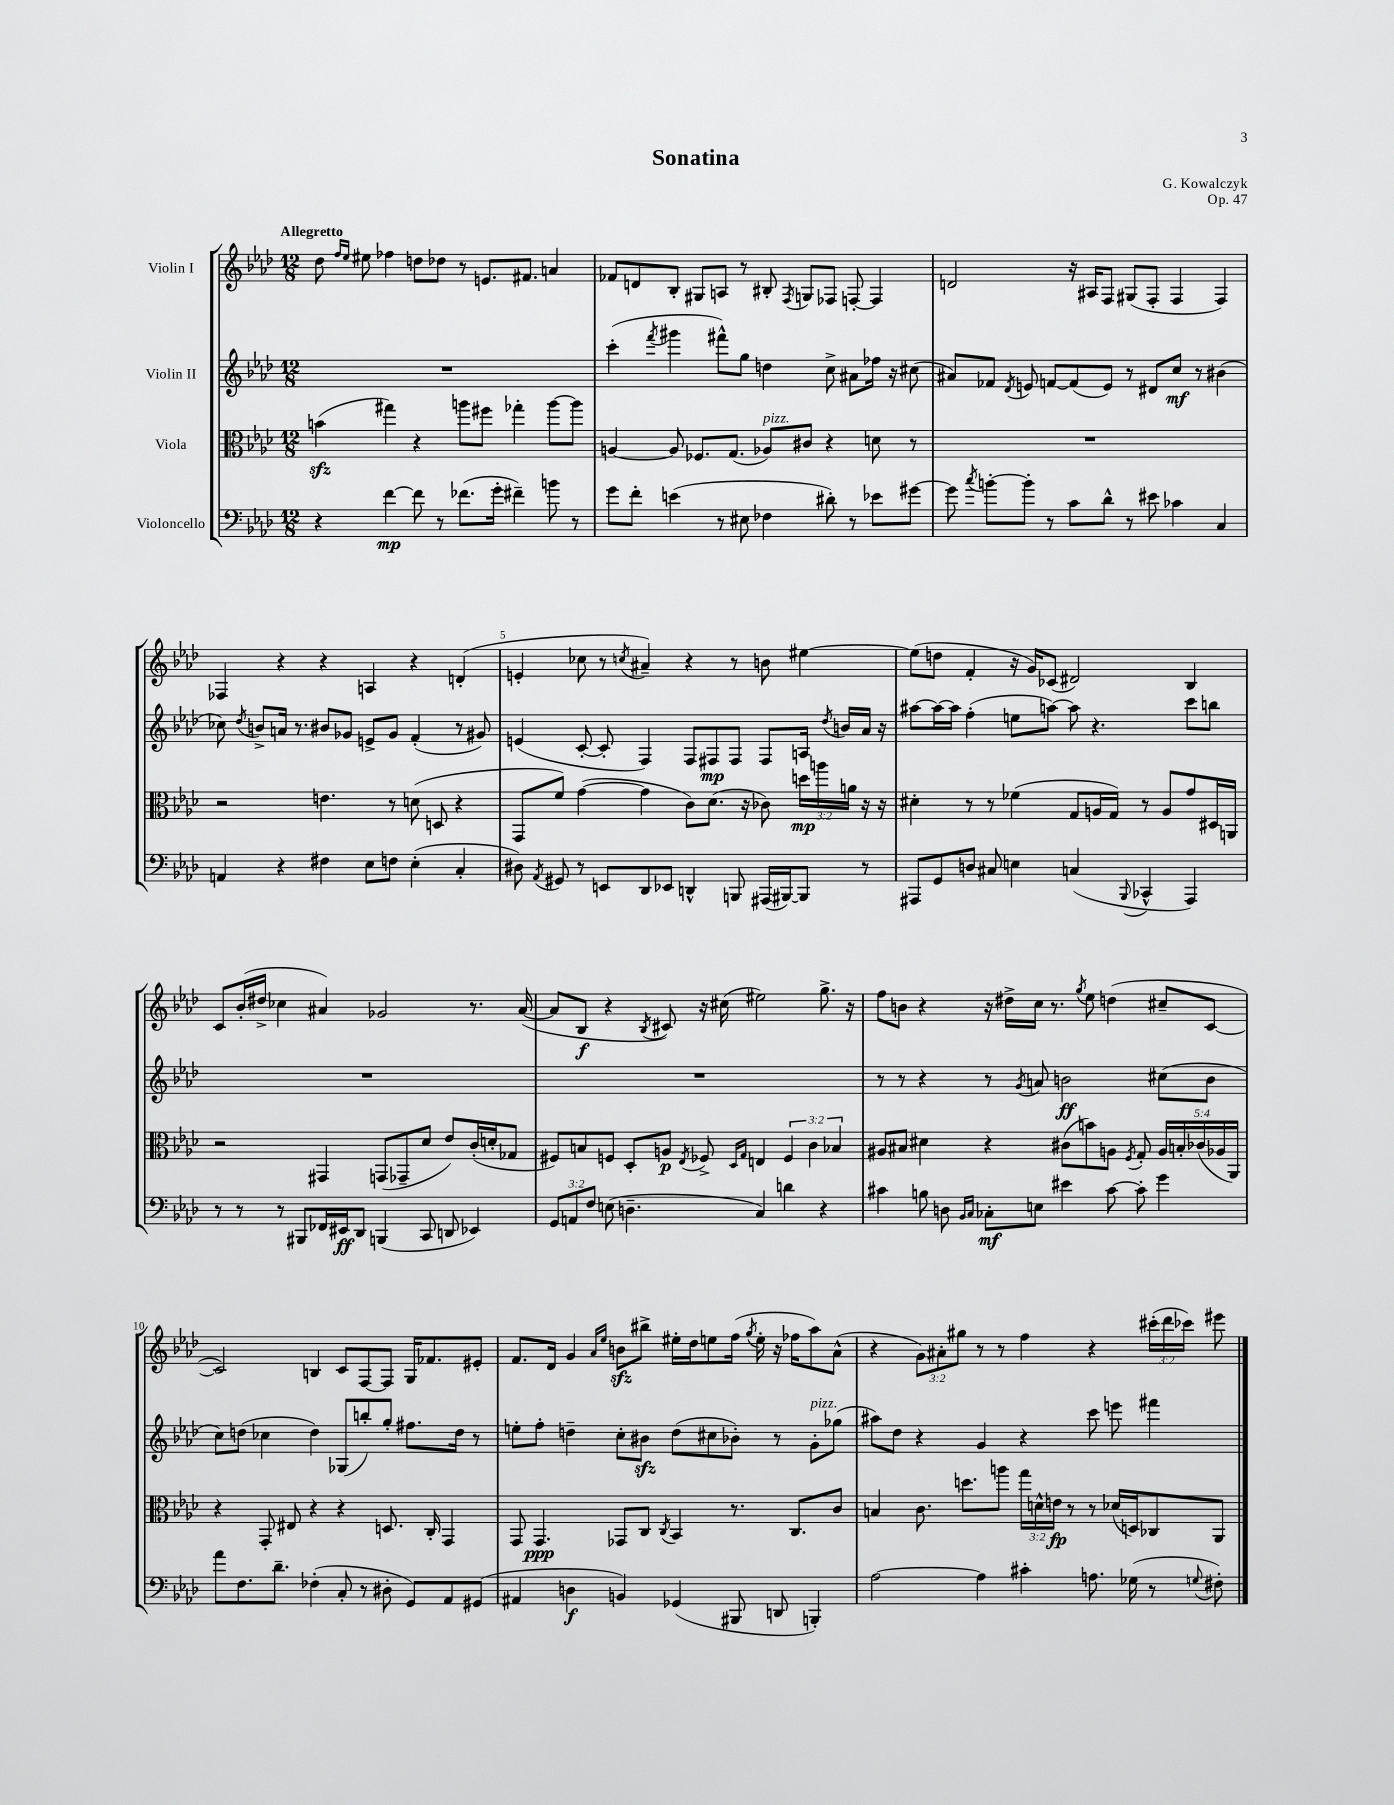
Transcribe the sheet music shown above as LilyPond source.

\header { title = "Sonatina" composer = "G. Kowalczyk" opus = "Op. 47" }
<<
\new StaffGroup <<
\new Staff = "s0" \with { instrumentName = "Violin I" } {
    \clef treble \key aes \major \numericTimeSignature \time 12/8 \override Staff.TupletNumber.text = #tuplet-number::calc-fraction-text \tempo "Allegretto"
    \autoBeamOff des''8 \grace { f''16[ ees''16] } eis''8 fes''4 d''8[ des''8] r8 e'8.[ fis'8.] a'4 |
    fes'8[ d'8 bes8]-. gis8[ a8] r8 bis8-. \acciaccatura { f8 } g8[ fes8] f8~-. f4 |
    d'2 r16 ais16[ f8] gis8[( f8]-. f4 f4) |
    fes4 r4 r4 a4 r4 d'4-.( |
    e'4-. ces''8 r8 \acciaccatura { c''8 } ais'4--) r4 r8 b'8 eis''4~ |
    eis''8[( d''8] f'4-. r16 g'16[) ces'8]( dis'2) bes4 |
    c'8[ bes'16-.( dis''16]-> ces''4 ais'4) ges'2 r8. ais'16~( |
    ais'8[ bes8]\f r4 \acciaccatura { bes8 } cis'8) r16 cis''16( eis''2) g''8.-> r16 |
    f''8[ b'8] r4 r16 dis''16[-> c''16] r8. \acciaccatura { g''8 } ees''8 d''4( cis''8[-- c'8]~ |
    c'2) b4 c'8[ f8~ f8] g16[ fes'8. eis'8]-. |
    f'8.[ des'16] g'4 \grace { aes'16[ ees''16] } b'8[\sfz bis''8]-> eis''16[-. des''16 e''8 f''16]( \acciaccatura { g''8 } e''16-. r16 fes''16[ aes''8) aes'8]-^( |
    r4 \tuplet 3/2 { g'8[) ais'8-. gis''8] } r8 r8 f''4 r4 \tuplet 3/2 { cis'''16[-.( des'''16 ces'''16]) } eis'''8 \bar "|." |
}
\new Staff = "s1" \with { instrumentName = "Violin II" } {
    \clef treble \key aes \major \numericTimeSignature \time 12/8
    \autoBeamOff R1. |
    c'''4-.( \acciaccatura { f'''8 } gis'''4 fis'''8[-^) g''8] d''4 c''8-> ais'8[ fes''16] r16 cis''8( |
    ais'8[) fes'8] \acciaccatura { des'8 } e'8 f'8[~ f'8( e'8]) r8 dis'8[ c''8]\mf r8 bis'4( |
    ces''8) \acciaccatura { des''8 } b'8[-> a'16] r8. bis'8[ ges'8] e'8[-> ges'8] f'4-.( r8 gis'8) |
    e'4( c'8~-. c'8-. f4) f8[ fis8\mp fis8] fis8[ a16] \acciaccatura { des''8 } b'16[ aes'16] r16 |
    ais''8[~ ais''16~ ais''16] f''4-.( e''8[ a''8]~) a''8 r4. c'''8[ b''8] |
    R1. |
    R1. |
    r8 r8 r4 r8 \acciaccatura { g'8 } a'8 b'2\ff cis''8[( b'8] |
    c''8[) d''8]( ces''4 d''4) ges8[( b''8-.) g''8]-. fis''8.[ d''16] r8 |
    e''8[-. f''8]-. d''4-- c''8[-. bis'8]\sfz d''8[( cis''8 bes'8]-.) r8 g'8[-.^\markup { \italic "pizz." } ges''8]( |
    ais''8[) des''8] r4 g'4 r4 c'''8 e'''8 fis'''4 \bar "|." |
}
\new Staff = "s2" \with { instrumentName = "Viola" } {
    \clef alto \key aes \major \numericTimeSignature \time 12/8 \override Staff.TupletNumber.text = #tuplet-number::calc-fraction-text
    \autoBeamOff b'4\sfz( gis''4) r4 a''8[ fis''8] ges''4-. a''8[~ a''8] |
    a4~ a8 fes8.[ g8.]( aes8[^\markup { \italic "pizz." }) cis'8] r4 d'8 r8 |
    R1. |
    r2 e'4. r8 d'8( d8 r4 |
    g,8[ f'8]) g'4~( g'4 c'8[) des'8.]( r16 ces'8) \tuplet 3/2 { d''16[\mp a''16 a'16] } r16 r16 |
    dis'4-. r8 r8 fes'4( g8[ a16 g16]) r8 a8[ g'8 dis16 a,16] |
    r2 gis,4 g,8[( ges,8-- des'8] ees'8[) c'16-.( d'16-. ges8] |
    fis8[) b8 f8] des8[-. a8]\p \acciaccatura { ees8 } fes8-> \grace { des16[ g16] } e4 \tuplet 3/2 { fes4 c'4 bes4 } |
    ais8[ bis8] dis'4 r4 cis'8[( b'8) a8] \acciaccatura { f8 } g8-. \tuplet 5/4 { a16[ b16-. ces'16( aes16 aes,16]) } |
    r4 g,8-. eis8 r4 r4 d8. c16-. g,4 |
    g,8 g,4.\ppp ges,8[ c8] \acciaccatura { c8 } bes,4 r8. c8.[ c'8] |
    b4 c'8. d''8.[ a''8] \tuplet 3/2 { g''16[ d'16-^ e'16]\fp } r8 r8 des'16[( d16) ces8 aes,8] \bar "|." |
}
\new Staff = "s3" \with { instrumentName = "Violoncello" } {
    \clef bass \key aes \major \numericTimeSignature \time 12/8 \override Staff.TupletNumber.text = #tuplet-number::calc-fraction-text
    \autoBeamOff r4 f'4~\mp f'8 r8 fes'8.[( g'16]-. fis'4--) b'8 r8 |
    g'8[ f'8]-. e'4( r8 eis8 fes4 dis'8-.) r8 ees'8[ gis'8]~ |
    gis'8 \acciaccatura { c''8 } b'8[~-. b'8]-. r8 c'8[ des'8]-^ r8 eis'8 ces'4 c4 |
    a,4 r4 fis4 ees8[ f8] ees4-.( c4-. |
    dis8) \acciaccatura { aes,8 } gis,8 r8 e,8[ des,8 ees,8] d,4-^ b,,8 ais,,16[( bis,,16~) bis,,8] r8 |
    ais,,8[ g,8 d8] cis8 e4 c4( \appoggiatura { bes,,8 } ces,4-^ ais,,4) |
    r8 r8 r8 bis,,8[ fes,16 eis,16\ff des,8] b,,4( c,8 d,8 ees,4) |
    \tuplet 3/2 { g,8[ a,8 f8] } e8( d4.-- c4) d'4 r4 |
    cis'4 b8 d8 \grace { bes,16[ c16] } ces8[-.\mf e8] eis'4 cis'8~ cis'8-. g'4 |
    aes'8[ f8. des'8.]-- fes4-.( c8-. r8 dis8-. g,8[) aes,8 gis,8]( |
    ais,4 d4\f b,4) ges,4( bis,,8 d,8 b,,4-.) |
    aes2~ aes4 cis'4-. a8. ges16( r8 \appoggiatura { g8 } fis8-.) \bar "|." |
}
>>
>>
\layout { \context { \Score \override BarNumber.break-visibility = ##(#f #t #t) barNumberVisibility = #(every-nth-bar-number-visible 5) } }
